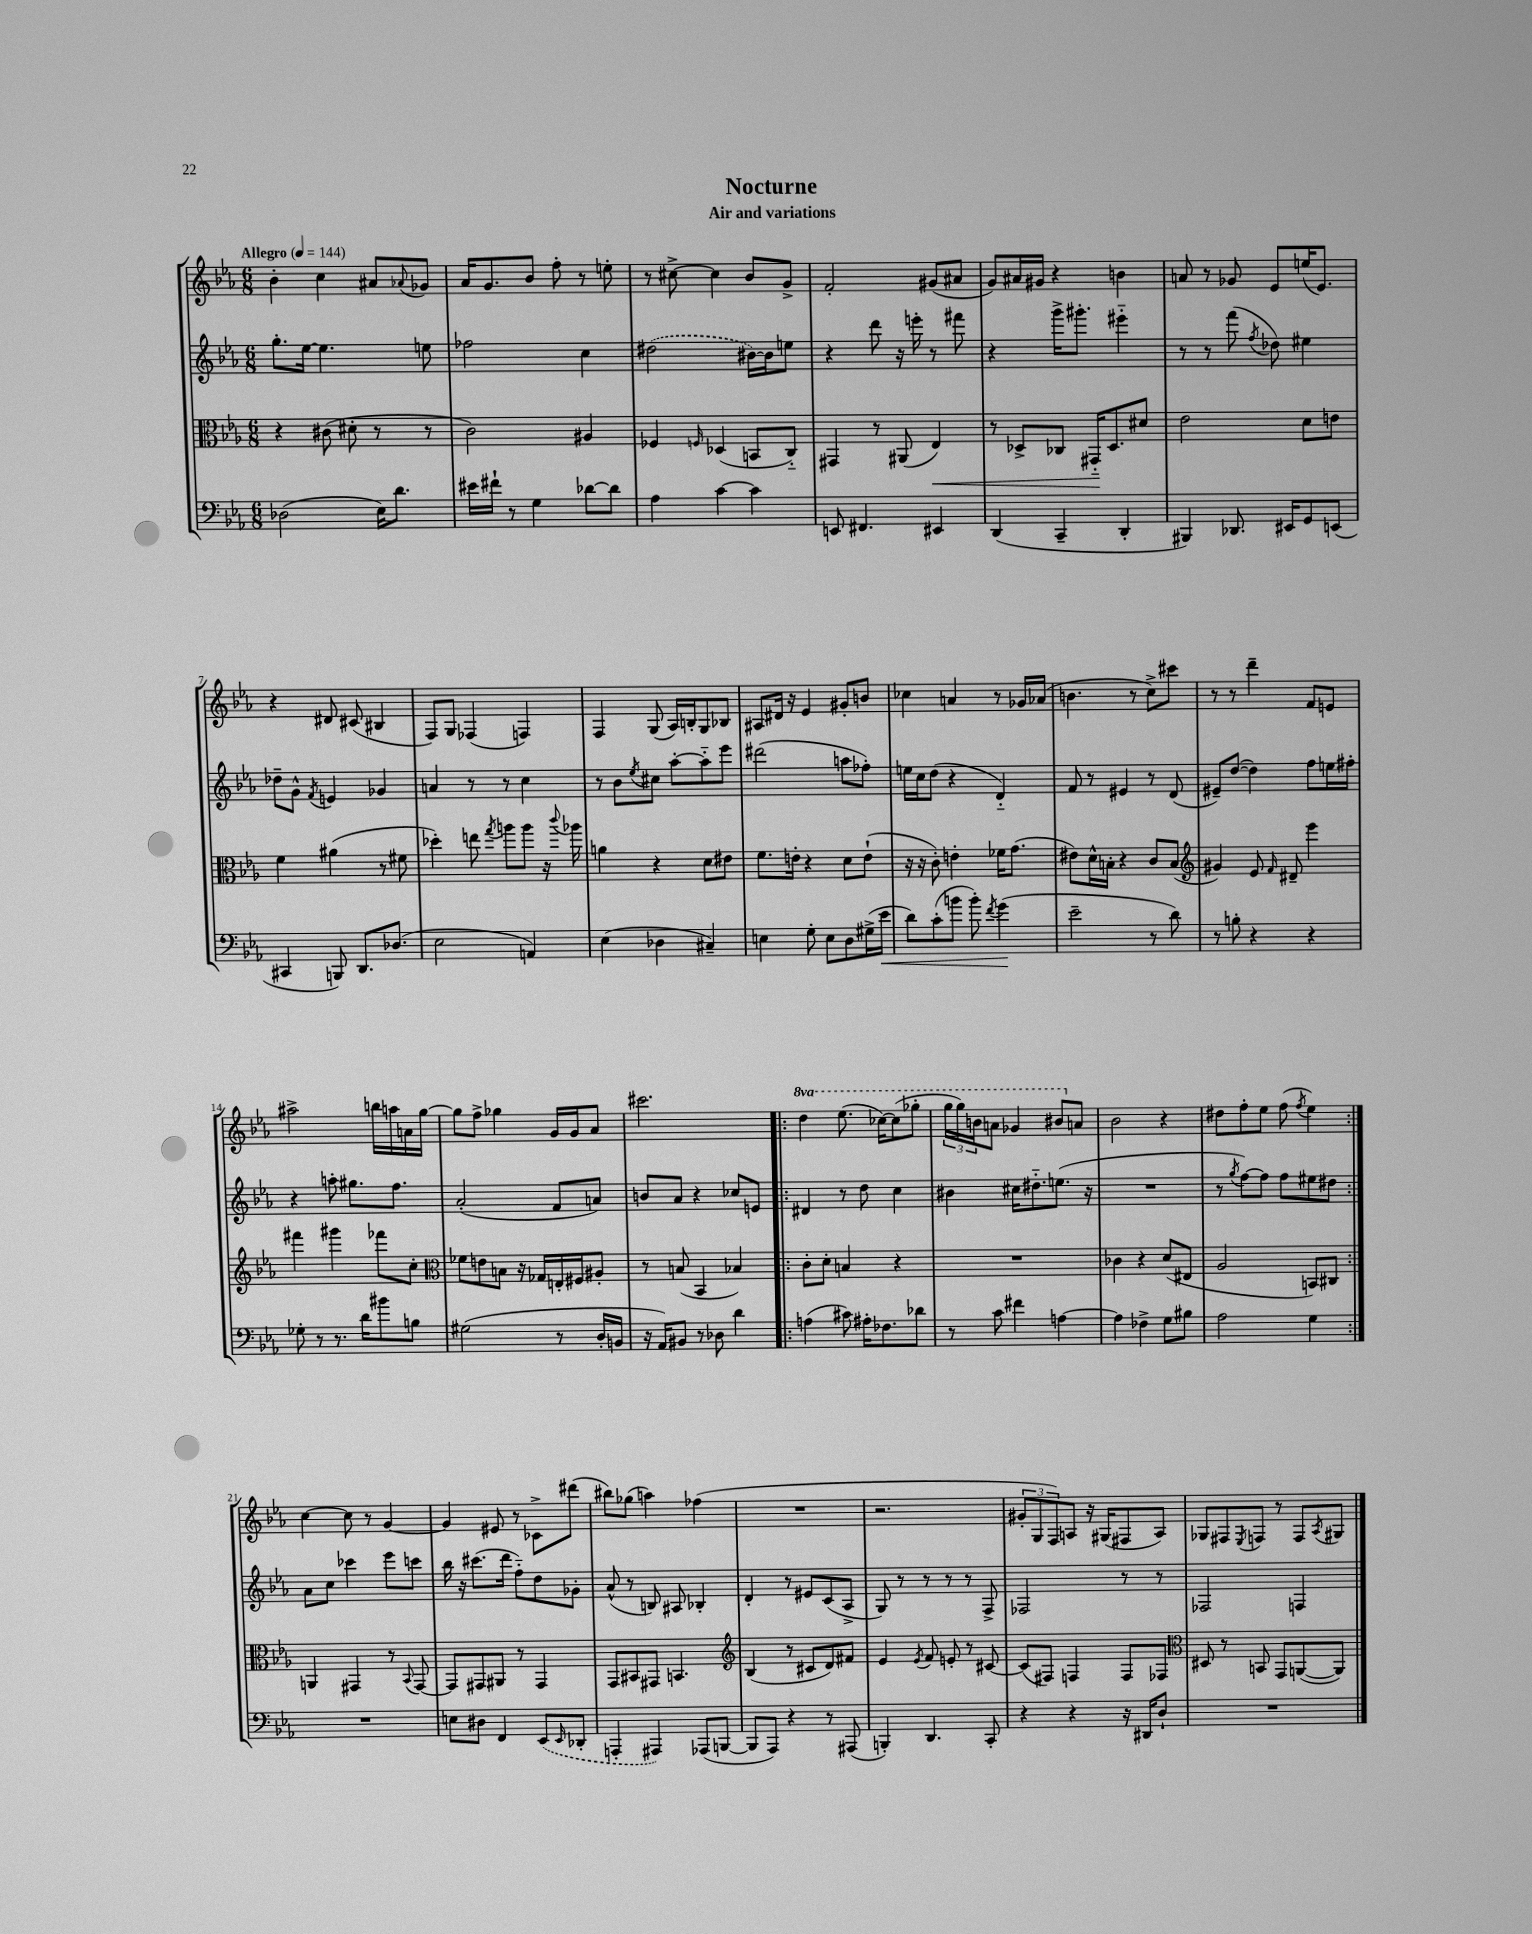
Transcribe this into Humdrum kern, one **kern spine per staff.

**kern	**kern	**kern	**kern
*staff4	*staff3	*staff2	*staff1
*clefF4	*clefC3	*clefG2	*clefG2
*k[b-e-a-]	*k[b-e-a-]	*k[b-e-a-]	*k[b-e-a-]
*M6/8	*M6/8	*M6/8	*M6/8
*MM144	*MM144	*MM144	*MM144
(2D-	4r	8.gg'	4b-'
.	.	[16ee-	.
.	(8c#	4.ee-]	4cc
.	8d#'	.	.
16E-)	8r	.	8a#
8.d	.	.	.
.	.	.	8qqa-
.	8r	8ee	8g-
=	=	=	=
16e#	2c)	2ff-	16a-
16f#`	.	.	8.g
8r	.	.	.
4G	.	.	8b-
.	.	.	8ff'
[8d-	4A#	4cc	8r
8d-]	.	.	8ee'
=	=	=	=
4A-	4F-	(2dd#	8r
.	.	.	[8cc#^
.	16qqF	.	.
[4c	(4D-	.	4cc#]
4c]	8BB	[16b#)	8b-
.	.	16b#]	.
.	8C'~)	8ee	8g^
=	=	=	=
8EE	4GG#	4r	2f'
4.FF#	.	.	.
.	8r	8ddd	.
.	(8AA#	16r	.
.	.	16eee'	.
4EE#	4E-)	8r	(8g#
.	.	8fff#	8a#
=	=	=	=
(4DD	8r	4r	8g)
.	8D-^	.	16a#
.	.	.	16g#
4CC~	8C-	16ggg^	4r
.	.	8.ggg#'	.
.	16GG#'~	.	.
.	8.D-	.	.
4DD'	.	4eee#'~	4b
.	8d#	.	.
=	=	=	=
4BBB#)	2e-	8r	8a
.	.	8r	8r
8.DD-	.	(8fff	8g-
.	.	8qff	.
.	.	8dd-)	8e-
16EE#	.	.	.
8GG	8d	4ee#	(16ee
.	.	.	8.e-)
(8EE	8e	.	.
=	=	=	=
4CC#	4f	8dd-~	4r
.	.	8g^^	.
.	.	8qf	.
8BBB)	(4a#	4e	8d#
8.DD	.	.	(8c#
.	8r	4g-	4B#
(8.D-	.	.	.
.	8f#	.	.
=	=	=	=
2E-	4dd-')	4a	8F)
.	.	.	8G
.	8ee	8r	(4F-
.	8qgg	.	.
.	8aa	8r	.
4AA)	8aa	4cc	4F)
.	16r	.	.
.	8qqccc	.	.
.	16aa-	.	.
=	=	=	=
(4E-	4a	8r	4F
.	.	8b-	.
.	.	8qee-	.
4D-	4r	8cc#	(8G
.	.	[8aa-'	16A-)
.	.	.	16B'
4C#~)	8d	8aa-'~]	8G
.	8e#	8eee-	8B-
=	=	=	=
4E	8.f	(2ddd#	8A#
.	.	.	16d#
.	16e'	.	16r
8G'	4r	.	4e-
8E	.	.	.
8D	8d	8aa	8g#'
(16G#^	(8e`	8ff-')	8b
16e-	.	.	.
=	=	=	=
8d)	16r	16ee	4cc-
.	16r	16cc	.
(8c'	8c')	(8dd	.
8b	4e'	4r	4a
8b')	.	.	.
8qf	.	.	.
(4g	16f-	4d'~)	8r
.	(8.g	.	.
.	.	.	16g-
.	.	.	(16a-
=	=	=	=
2e-~	8e#)	8f	4.b
.	16d^^	8r	.
.	16B'	.	.
.	4r	4e#	.
.	.	.	8r
8r	8c	8r	8cc^)
8d)	(8B	(8d	8ccc#
=	=	=	=
*	*clefG2	*	*
8r	4g#)	8e#~)	8r
8B'	.	([8dd	8r
4r	8e-	4dd])	4ddd~
.	16qqf	.	.
.	8d#~	.	.
4r	4eee-	8ff	8f
.	.	16ee	8e
.	.	16ff#'	.
=	=	=	=
8G-'	4fff#	4r	2aa#^
8r	.	.	.
8.r	4ggg#	8aa'	.
.	.	8.gg#	.
16d	.	.	.
8b#	8fff-	.	16bb
.	.	8.ff	16aa
8B	8cc'	.	16a
.	.	.	[16gg
=	=	=	=
*	*clefC3	*	*
(2G#	8f-	(2a-'	8gg]
.	8e	.	8ff^
.	8B	.	4gg-
.	16r	.	.
.	16G-	.	.
8r	16E'	8f	16g
.	16F#	.	16g
16D'	8A#'	8a)	8a-
16BB	.	.	.
=	=	=	=
16r	8r	8b	2.ccc#
16AA-)	.	.	.
8BB#	(8B	8a-	.
8r	4BB-	4r	.
8D-	.	.	.
4d	4B-)	8cc-	.
.	.	8e	.
=!|:	=!|:	=!|:	=!|:
(4A	8c'	4d#	4ddd
.	8d'	.	.
8c#)	4B	8r	(8.eee-
16A#'	.	8dd	.
8.F-	.	.	[16ccc-)
.	4r	4cc	(8ccc-]
8d-	.	.	8ggg-'
=	=	=	=
8r	2.r	4b#	24ggg
.	.	.	24ggg)
.	.	.	24bb
8c	.	.	8aa
4f#	.	16cc#	4gg-
.	.	8.dd#'~	.
[4A	.	(8.ee	8bb#
.	.	.	8a
.	.	16r	.
=	=	=	=
4A]	4c-	2.r	2b-
4F-^	4r	.	.
8G	(8d	.	4r
8B#	8E#	.	.
=	=	=	=
2A-	2A-	8r	8dd#
.	.	8qgg	.
.	.	[8ff)	8ff'
.	.	8ff]	8ee-
.	.	8ff	(8ff
.	.	.	8qff
4G	8BB)	8ee#	4ee-)
.	8C#	8dd#	.
=:|!	=:|!	=:|!	=:|!
2.r	4AA	8a-	[4cc
.	.	8cc	.
.	4GG#	4ccc-	8cc]
.	.	.	8r
.	8r	8eee-	[4g
.	8qqBB-	.	.
.	[8GG#	8ccc	.
=	=	=	=
8E	8GG#]	16bb-	4g]
.	.	16r	.
8D#	8GG#	(8.ccc#	.
4FF	8AA#	.	8e#
.	.	16ddd	.
.	8r	8ff'~)	8r
(8EE-	4GG#	8dd	8c-^
16qqEE-	.	.	.
8DD-'	.	8g-'	(8ddd#
=	=	=	=
4AAA'	8GG	(8a-^^	8bb#)
.	8BB#	8r	(8gg-
4AAA#)	8GG#	8B)	4aa)
.	4.BB	8A#	.
(8AAA-	.	4B-'	(4ff-
[8BBB	.	.	.
=	=	=	=
*	*clefG2	*	*
8BBB]	(4B-	4d'	2.r
8AAA-)	.	.	.
4r	8r	8r	.
.	8c#	8e#	.
8r	8d)	(8c	.
(8AAA#	8f#	8A-^	.
=	=	=	=
4BBB')	4e-	8G)	2.r
.	.	8r	.
.	8qe-	.	.
4.DD	8f	8r	.
.	8e'	8r	.
.	8r	8r	.
8CC'	[8c#	8F^	.
=	=	=	=
4r	(8c#]	2F-	12g#'
.	.	.	12G
.	8F#)	.	.
.	.	.	12F)
4r	4F	.	8A
.	.	.	16r
.	.	.	(16G#
16r	8F	8r	8F#
16DD#	.	.	.
8D`	8F-	8r	8A)
=	=	=	=
*	*clefC3	*	*
2.r	8D#	2F-	8G-
.	8r	.	8F#
.	.	.	8qE-
.	8BB	.	8F
.	8GG	.	8r
.	([8AA	4F	8F
.	.	.	8qA-
.	8AA])	.	8G#
==	==	==	==
*-	*-	*-	*-
